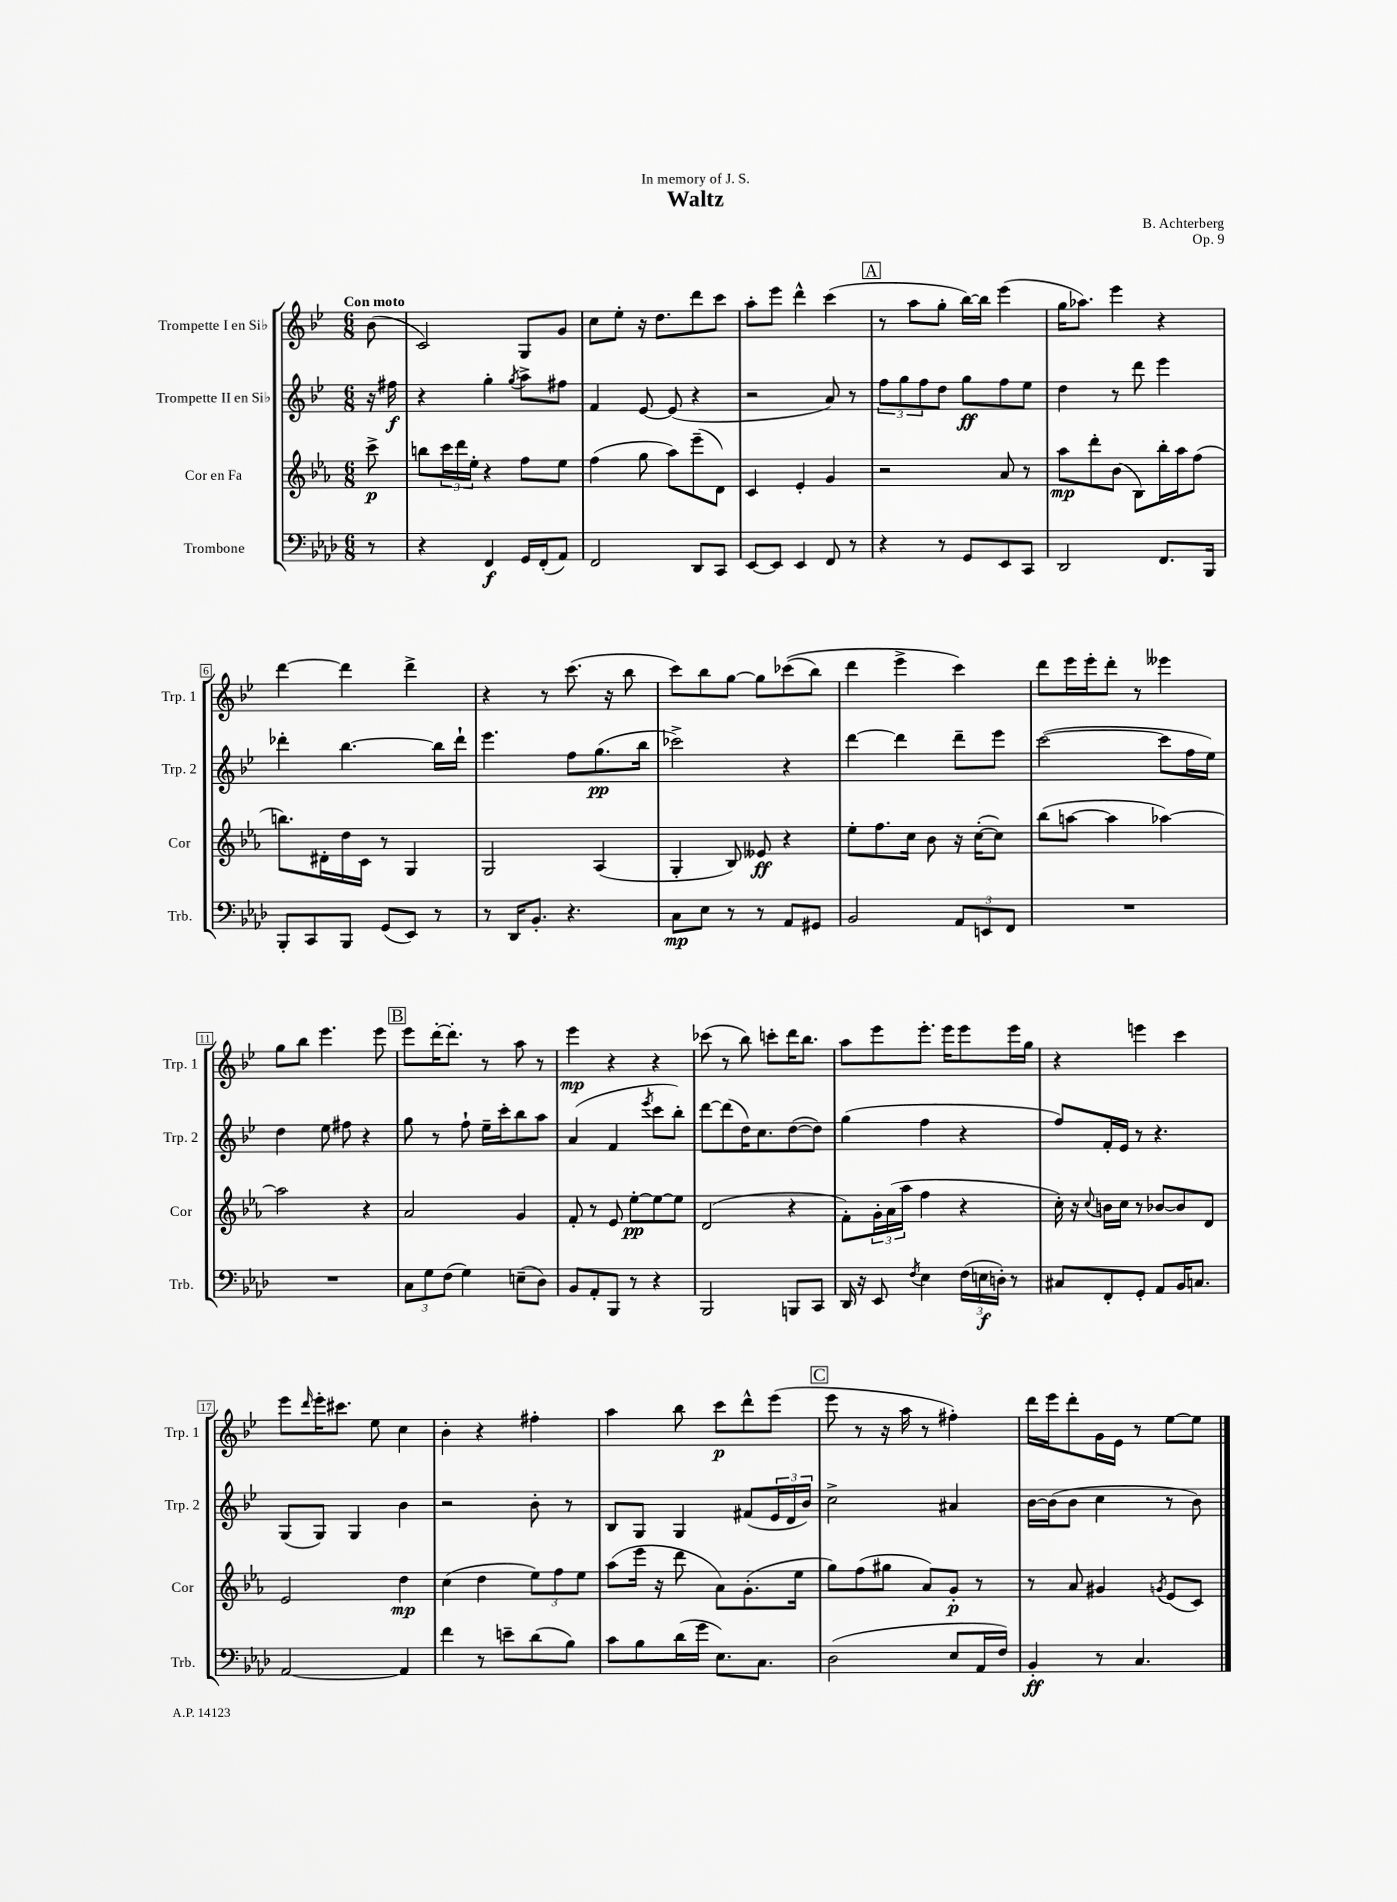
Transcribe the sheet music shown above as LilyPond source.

\header { title = "Waltz" composer = "B. Achterberg" dedication = "In memory of J. S." opus = "Op. 9" }
<<
\new StaffGroup <<
\new Staff = "s0" \with { instrumentName = "Trompette I en Sib" shortInstrumentName = "Trp. 1" } {
    \clef treble \key bes \major \numericTimeSignature \time 6/8 \partial 8 \tempo "Con moto"
    bes'8( |
    c'2) g8 g'8 |
    c''8 ees''8-. r16 d''8. d'''8 c'''8 |
    a''8-. ees'''8 d'''4-^ c'''4( |
    \mark \markup { \box "A" } r8 a''8 g''8-. bes''16~) bes''16 ees'''4( |
    g''16 aes''8.) ees'''4 r4 |
    d'''4~ d'''4 d'''4-> |
    r4 r8 c'''8.( r16 bes''8 |
    c'''8) bes''8 g''8~ g''8 ces'''8(\( bes''8) |
    d'''4 ees'''4-> c'''4\) |
    d'''8 ees'''16 ees'''16-. d'''8-. r8 eeses'''4 |
    g''8 bes''8 ees'''4. ees'''8 |
    \mark \markup { \box "B" } ees'''8 d'''16~-. d'''8.-. r8 a''8 r8 |
    ees'''4\mp r4 r4 |
    ces'''8( r8 bes''8) c'''8-. d'''16 bes''8. |
    a''8 ees'''8 ees'''8.-. ees'''16 ees'''8 ees'''16 g''16 |
    r4 e'''4 c'''4 |
    ees'''8 \grace { d'''16 } ees'''16-. cis'''8. ees''8 c''4 |
    bes'4-. r4 fis''4-. |
    a''4 bes''8 c'''8\p d'''8-^ ees'''8( |
    \mark \markup { \box "C" } ees'''8 r8 r16 a''16 r8 fis''4-.) |
    d'''16 ees'''16 d'''8-. g'16 ees'16 r8 ees''8~ ees''8 \bar "|." |
}
\new Staff = "s1" \with { instrumentName = "Trompette II en Sib" shortInstrumentName = "Trp. 2" } {
    \clef treble \key bes \major \numericTimeSignature \time 6/8 \partial 8
    r16 fis''16\f |
    r4 g''4-. \acciaccatura { g''8 } a''8-> fis''8 |
    f'4 ees'8~ ees'8( r4 |
    r2 a'8) r8 |
    \mark \markup { \box "A" } \tuplet 3/2 { f''8 g''8 f''8 } d''8 g''8\ff f''8 ees''8 |
    d''4 r8 d'''8 ees'''4 |
    des'''4-. bes''4.~ bes''16 des'''16-! |
    ees'''4. f''8 g''8.\pp( bes''16 |
    ces'''2->) r4 |
    d'''4~ d'''4 d'''8-- ees'''8 |
    c'''2~( c'''8 f''16 ees''16) |
    d''4 ees''8 fis''8 r4 |
    \mark \markup { \box "B" } g''8 r8 f''8-! ees''16-- c'''16-. bes''8 a''8 |
    a'4( f'4 \acciaccatura { ees'''8 } c'''8 bes''8-.) |
    d'''8~ d'''8( d''16) c''8. d''8~( d''8) |
    g''4( f''4 r4 |
    f''8) f'16-. ees'16 r8 r4. |
    g8( g8) g4 bes'4 |
    r2 bes'8-. r8 |
    bes8 g8 g4 fis'8( \tuplet 3/2 { ees'16 d'16 bes'16) } |
    \mark \markup { \box "C" } c''2-> ais'4 |
    bes'16~ bes'16( bes'8 c''4 r8 bes'8) \bar "|." |
}
\new Staff = "s2" \with { instrumentName = "Cor en Fa" shortInstrumentName = "Cor" } {
    \clef treble \key ees \major \numericTimeSignature \time 6/8 \partial 8
    c'''8->\p |
    b''8 \tuplet 3/2 { c'''16 d'''16 ees''16-. } r4 f''8 ees''8 |
    f''4( g''8 aes''8) ees'''8--( d'8) |
    c'4 ees'4-. g'4 |
    \mark \markup { \box "A" } r2 aes'8 r8 |
    aes''8\mp d'''8-. bes'8( bes8) bes''16-. aes''16 f''8( |
    b''8.) dis'16-. d''16 c'16 r8 g4 |
    g2 aes4( |
    g4-. bes8) eeses'8\ff r4 |
    ees''8-. f''8. c''16 bes'8 r16 c''16~-.( c''8) |
    bes''8( a''8~ a''4 aes''4~) |
    aes''2 r4 |
    \mark \markup { \box "B" } aes'2 g'4 |
    f'8-. r8 ees'8 ees''8~-.\pp ees''8~ ees''8 |
    d'2( r4 |
    f'8-.) \tuplet 3/2 { g'16-. aes'16( aes''16 } f''4 r4 |
    c''16-.) r16 \appoggiatura { c''8 } b'16 c''16 r8 bes'8~ bes'8 d'8 |
    ees'2 d''4\mp |
    c''4( d''4 \tuplet 3/2 { ees''8) f''8 ees''8 } |
    aes''8( ees'''16 r16 d'''8 aes'8) g'8.-.( ees''16 |
    \mark \markup { \box "C" } g''8) f''8( gis''8 aes'8) g'8-.\p r8 |
    r8 aes'8 gis'4 \acciaccatura { g'8 } ees'8( c'8) \bar "|." |
}
\new Staff = "s3" \with { instrumentName = "Trombone" shortInstrumentName = "Trb." } {
    \clef bass \key aes \major \numericTimeSignature \time 6/8 \partial 8
    r8 |
    r4 f,4\f g,16 f,16-.( aes,8) |
    f,2 des,8 c,8 |
    ees,8~ ees,8 ees,4 f,8 r8 |
    \mark \markup { \box "A" } r4 r8 g,8 ees,8 c,8 |
    des,2 f,8. bes,,16 |
    bes,,8-. c,8 bes,,8 g,8( ees,8) r8 |
    r8 des,16 bes,8.-. r4. |
    c8\mp ees8 r8 r8 aes,8 gis,8 |
    bes,2 \tuplet 3/2 { aes,8 e,8 f,8 } |
    R2. |
    R2. |
    \mark \markup { \box "B" } \tuplet 3/2 { c8 g8 f8( } g4) e8--( des8) |
    bes,8 aes,8-. bes,,8 r8 r4 |
    bes,,2 b,,8 c,8 |
    des,16 r16 ees,8 \acciaccatura { f8 } ees4 \tuplet 3/2 { f16( e16\f d16-.) } r8 |
    cis8 f,8-. g,8-. aes,8 bes,16 c8. |
    aes,2~ aes,4 |
    f'4 r8 e'8-- des'8( bes8) |
    c'8 bes8 des'16( g'16 ees8.) c8. |
    \mark \markup { \box "C" } des2( ees8 aes,16 f16) |
    bes,4-.\ff r8 c4. \bar "|." |
}
>>
>>
\layout { \context { \Score \override BarNumber.stencil = #(make-stencil-boxer 0.1 0.3 ly:text-interface::print) } }
